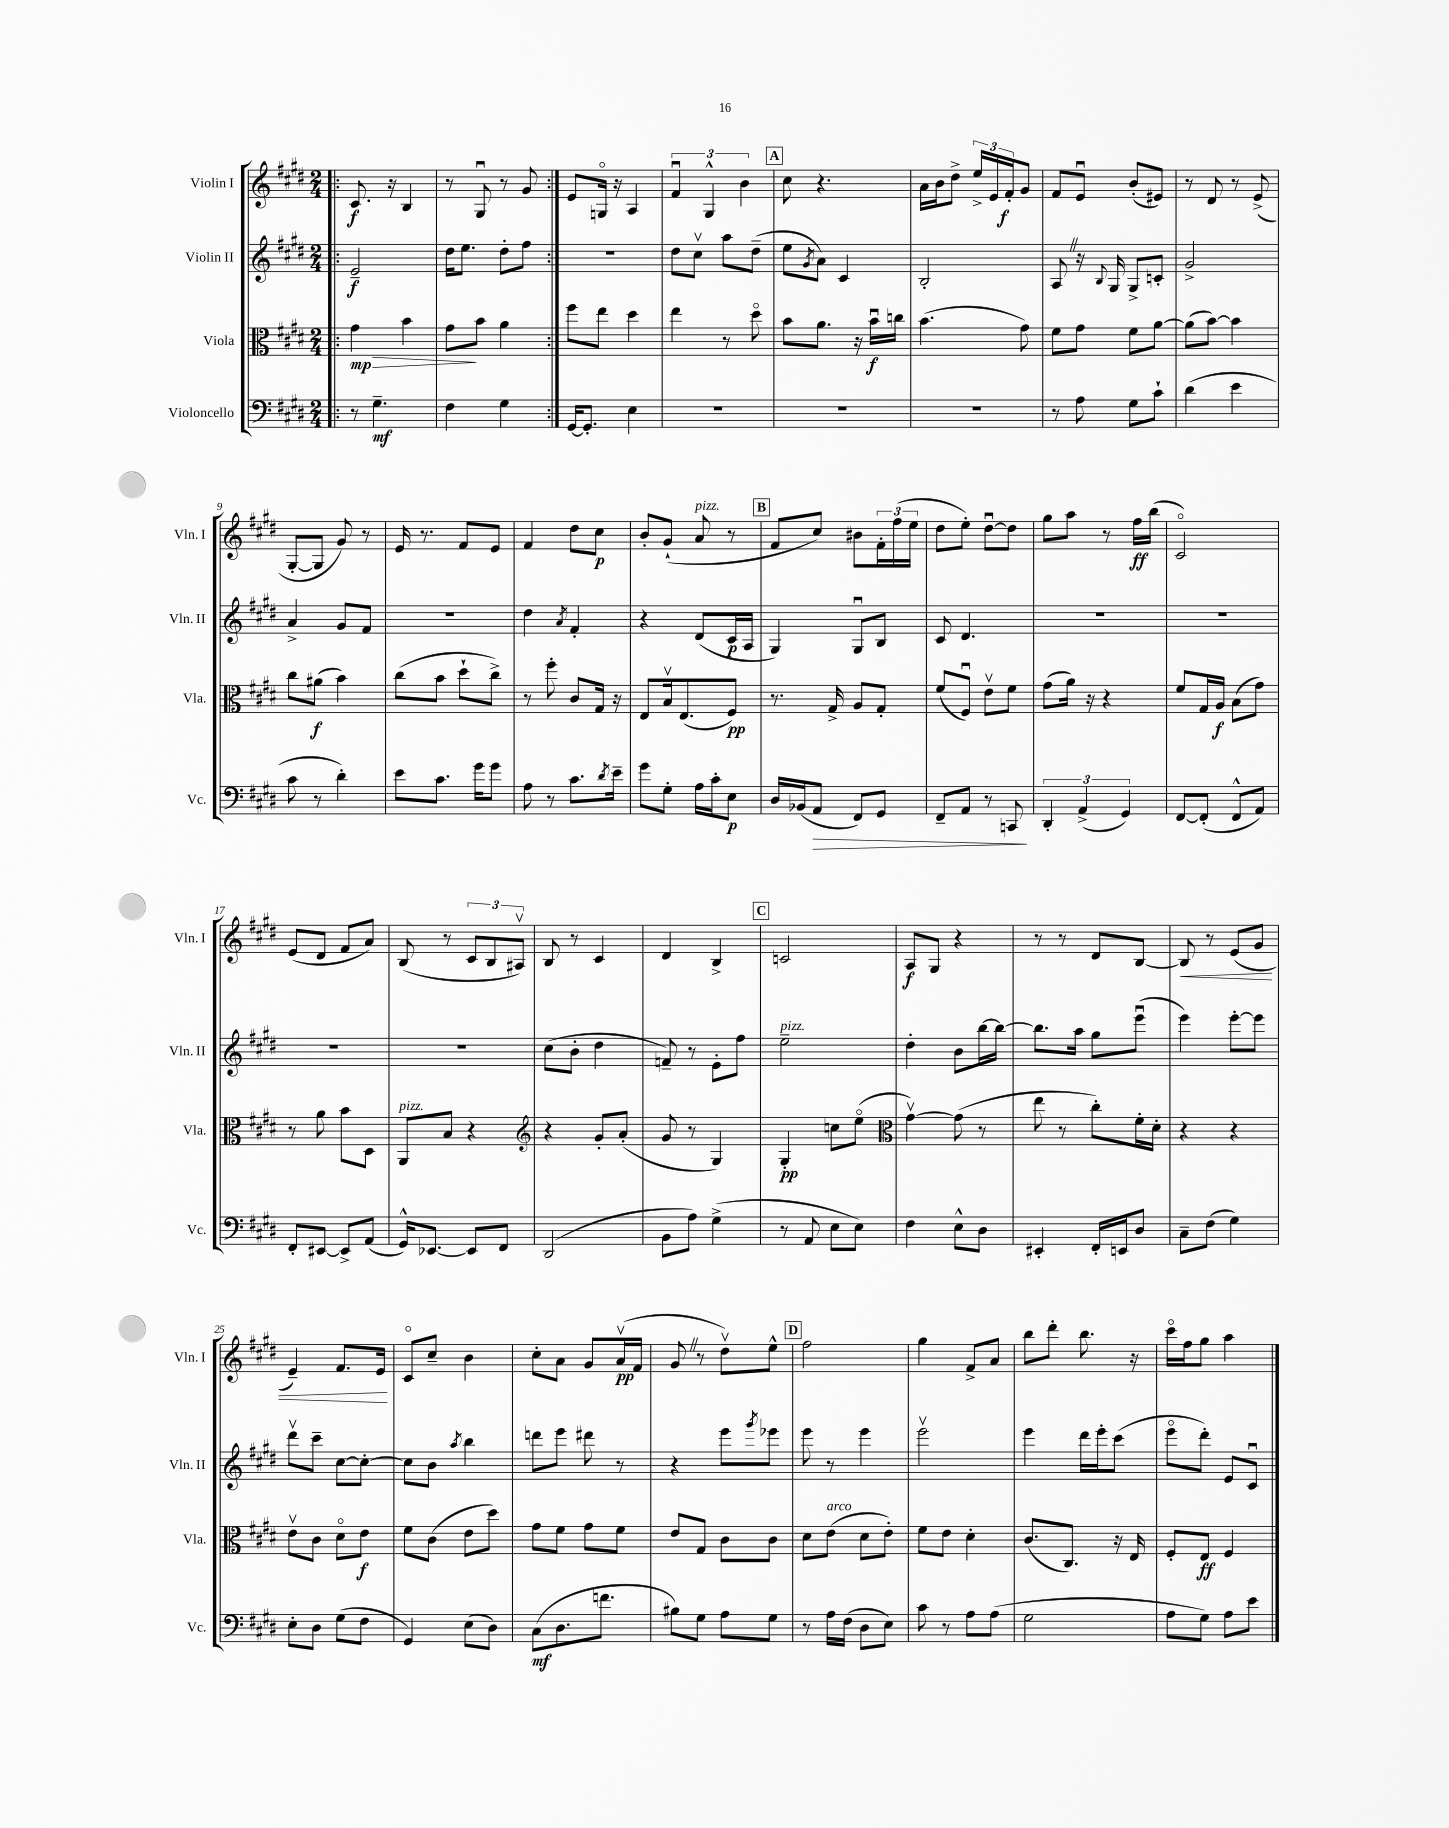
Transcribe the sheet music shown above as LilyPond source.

<<
\new StaffGroup <<
\new Staff = "s0" \with { instrumentName = "Violin I" shortInstrumentName = "Vln. I" } {
    \clef treble \key e \major \numericTimeSignature \time 2/4
    \repeat volta 2 { \bar ".|:" cis'8.\f r16 b4 |
    r8 gis8\downbow r8 gis'8 | }
    e'8 g16\flageolet r16 a4 |
    \tuplet 3/2 { fis'4\downbow gis4-^ b'4 } |
    \mark \markup { \box "A" } cis''8 r4. |
    a'16 b'16 dis''8-> \tuplet 3/2 { e''16-> e'16 fis'16-.\f } gis'8 |
    fis'8 e'8\downbow b'8-.( eis'8) |
    r8 dis'8 r8 e'8->( |
    gis8~-. gis8 gis'8) r8 |
    e'16 r8. fis'8 e'8 |
    fis'4 dis''8 cis''8\p |
    b'8-. gis'8-!( a'8^\markup { \italic "pizz." } r8 |
    \mark \markup { \box "B" } fis'8 cis''8) bis'8 \tuplet 3/2 { fis'16-. fis''16( e''16 } |
    dis''8 e''8-.) dis''8~\downbow dis''8 |
    gis''8 a''8 r8 fis''16\ff b''16( |
    cis'2\flageolet) |
    e'8( dis'8 fis'8 a'8) |
    b8( r8 \tuplet 3/2 { cis'8 b8 ais8\upbow) } |
    b8 r8 cis'4 |
    dis'4 b4-> |
    \mark \markup { \box "C" } c'2 |
    a8\f gis8 r4 |
    r8 r8 dis'8 b8~ |
    b8\< r8 e'8( gis'8 |
    e'4--) fis'8. e'16\! |
    cis'8\flageolet cis''8-- b'4 |
    cis''8-. a'8 gis'8 a'16\upbow\pp( fis'16 |
    gis'8 \once \override BreathingSign.text = \markup { \musicglyph "scripts.caesura.straight" } \breathe r8 dis''8\upbow) e''8-^ |
    \mark \markup { \box "D" } fis''2 |
    gis''4 fis'8-> a'8 |
    b''8 dis'''8-. b''8. r16 |
    cis'''16\flageolet fis''16 gis''8 a''4 \bar "|." |
}
\new Staff = "s1" \with { instrumentName = "Violin II" shortInstrumentName = "Vln. II" } {
    \clef treble \key e \major \numericTimeSignature \time 2/4
    \repeat volta 2 { \bar ".|:" e'2--\f |
    dis''16 e''8. dis''8-. fis''8 | }
    R2 |
    dis''8 cis''8\upbow a''8 dis''8--( |
    \mark \markup { \box "A" } e''8 \acciaccatura { gis'8 } a'8) cis'4 |
    b2-. |
    a8 \once \override BreathingSign.text = \markup { \musicglyph "scripts.caesura.straight" } \breathe r16 \appoggiatura { b8 } gis16 gis8-> c'8-. |
    gis'2-> |
    a'4-> gis'8 fis'8 |
    R2 |
    dis''4 \acciaccatura { a'8 } fis'4-. |
    r4 dis'8( cis'16\p a16 |
    \mark \markup { \box "B" } gis4) gis8\downbow b8 |
    cis'8 dis'4. |
    R2 |
    R2 |
    R2 |
    R2 |
    cis''8( b'8-. dis''4 |
    f'8--) r8 e'8-. fis''8 |
    \mark \markup { \box "C" } e''2--^\markup { \italic "pizz." } |
    dis''4-. b'8 b''16~ b''16~ |
    b''8. a''16 gis''8 e'''8\downbow( |
    e'''4) e'''8~-. e'''8 |
    dis'''8\upbow cis'''8-- cis''8~ cis''8~-. |
    cis''8 b'8 \acciaccatura { a''8 } b''4 |
    d'''8 e'''8 dis'''8 r8 |
    r4 e'''8 \acciaccatura { gis'''8 } ees'''8 |
    \mark \markup { \box "D" } e'''8 r8 e'''4 |
    e'''2\upbow |
    e'''4 dis'''16 e'''16-. cis'''8( |
    e'''8\flageolet dis'''8-.) e'8 cis'8\downbow \bar "|." |
}
\new Staff = "s2" \with { instrumentName = "Viola" shortInstrumentName = "Vla." } {
    \clef alto \key e \major \numericTimeSignature \time 2/4
    \repeat volta 2 { \bar ".|:" gis'4\mp\> b'4 |
    gis'8\! b'8 a'4 | }
    fis''8 e''8 dis''4 |
    e''4 r8 dis''8\flageolet |
    \mark \markup { \box "A" } b'8 a'8. r16 b'16\downbow\f c''16 |
    b'4.( gis'8) |
    fis'8 gis'8 fis'8 a'8~ |
    a'8( b'8~) b'4 |
    cis''8 ais'8\f( b'4) |
    cis''8( b'8 dis''8-! cis''8->) |
    r8 fis''8-. cis'8 gis16 r16 |
    e8 b16\upbow e8.( fis8\pp) |
    \mark \markup { \box "B" } r8. gis16-> a8 gis8-. |
    fis'8( fis8\downbow) e'8\upbow fis'8 |
    gis'8( a'16) r16 r4 |
    fis'8 gis16 a16\f b8( gis'8) |
    r8 a'8 b'8 dis8 |
    a,8^\markup { \italic "pizz." } b8 r4 |
    \clef treble r4 gis'8-. a'8-.( |
    gis'8 r8 gis4) |
    \mark \markup { \box "C" } gis4-.\pp c''8 e''8\flageolet( |
    \clef alto gis'4~\upbow) gis'8( r8 |
    e''8 r8 cis''8-.) fis'16-. dis'16-. |
    r4 r4 |
    e'8\upbow cis'8 dis'8\flageolet e'8\f |
    fis'8 cis'8( e'8 dis''8) |
    gis'8 fis'8 gis'8 fis'8 |
    e'8 gis8 cis'8 cis'8 |
    \mark \markup { \box "D" } dis'8 e'8^\markup { \italic "arco" }( dis'8 e'8-.) |
    fis'8 e'8 dis'4-. |
    cis'8.( cis8.) r16 e16 |
    fis8-. e8\ff fis4 \bar "|." |
}
\new Staff = "s3" \with { instrumentName = "Violoncello" shortInstrumentName = "Vc." } {
    \clef bass \key e \major \numericTimeSignature \time 2/4
    \repeat volta 2 { \bar ".|:" r8 gis4.--\mf |
    fis4 gis4 | }
    gis,16~ gis,8.-. e4 |
    R2 |
    \mark \markup { \box "A" } R2 |
    R2 |
    r8 a8 gis8 cis'8-! |
    dis'4( e'4 |
    cis'8 r8 dis'4-.) |
    e'8 cis'8. gis'16 gis'8 |
    a8 r8 cis'8. \acciaccatura { dis'8 } e'16-- |
    gis'8 gis8-. a16 cis'16-. e8\p |
    \mark \markup { \box "B" } dis16 bes,16( a,8\> fis,8) gis,8 |
    fis,8-- a,8 r8 c,8\! |
    \tuplet 3/2 { dis,4-. a,4->( gis,4) } |
    fis,8~ fis,8-.( fis,8-^ a,8) |
    fis,8-. eis,8~ eis,8-> a,8( |
    gis,16-^) ees,8.~ ees,8 fis,8 |
    dis,2( |
    b,8 a8) gis4->( |
    \mark \markup { \box "C" } r8 a,8 e8 e8) |
    fis4 e8-^ dis8 |
    eis,4-. fis,16-. e,16 dis8 |
    cis8-- fis8( gis4) |
    e8-. dis8 gis8( fis8 |
    gis,4) e8( dis8) |
    cis8\mf( dis8. f'8. |
    bis8) gis8 a8 gis8 |
    \mark \markup { \box "D" } r8 a16 fis16( dis8 e8) |
    cis'8 r8 a8 a8( |
    gis2 |
    a8 gis8) a8 e'8 \bar "|." |
}
>>
>>
